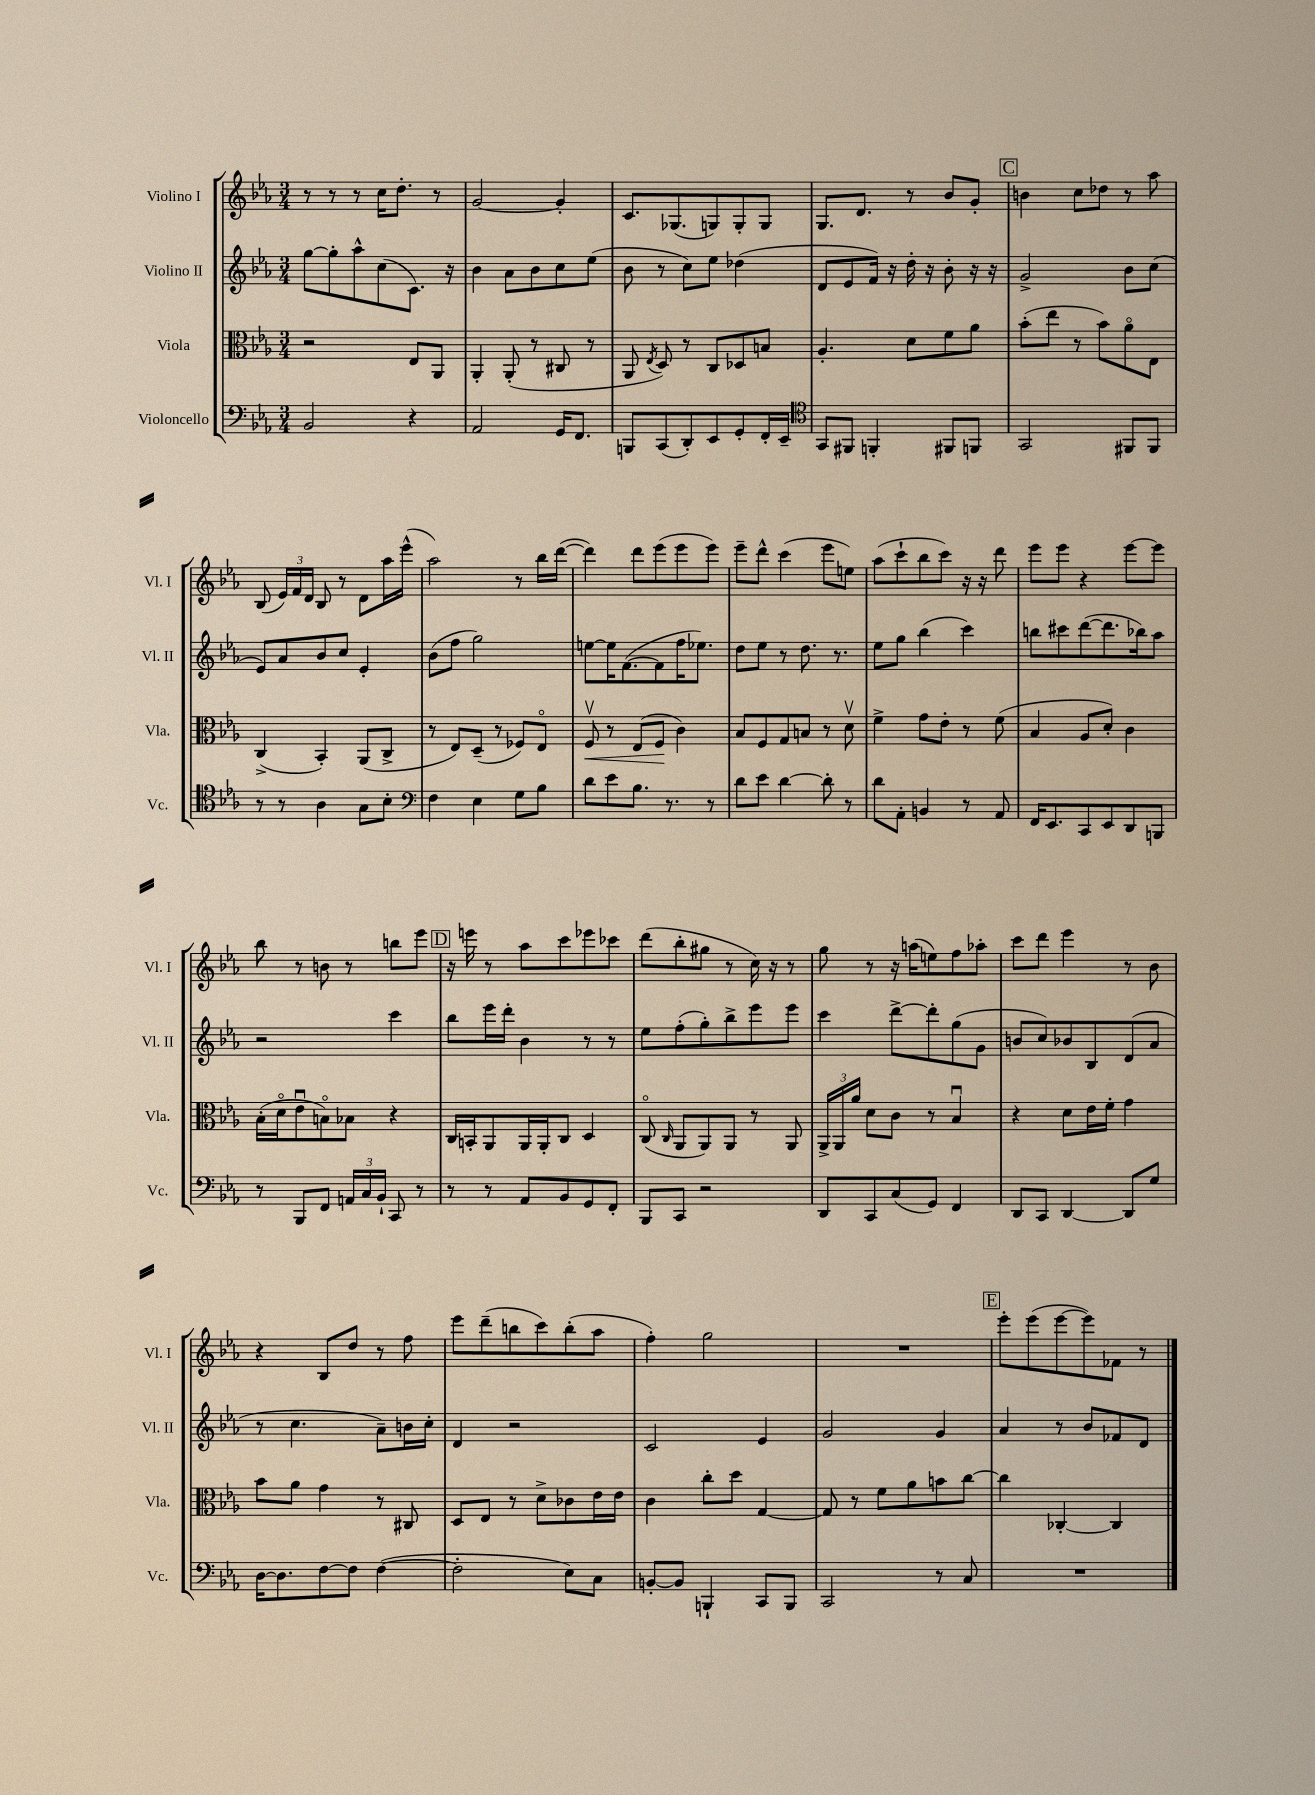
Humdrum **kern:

**kern	**kern	**kern	**kern
*staff4	*staff3	*staff2	*staff1
*clefF4	*clefC3	*clefG2	*clefG2
*k[b-e-a-]	*k[b-e-a-]	*k[b-e-a-]	*k[b-e-a-]
*M3/4	*M3/4	*M3/4	*M3/4
2BB-	2r	[8gg	8r
.	.	8gg']	8r
.	.	8aa-^^	8r
.	.	(8cc	16cc
.	.	.	8.dd'
4r	8E-	8.c)	.
.	8AA-	.	8r
.	.	16r	.
=	=	=	=
2AA-	4AA-'	4b-	[2g
.	(8AA-'	8a-	.
.	8r	8b-	.
16GG	8C#	8cc	4g']
8.FF	.	.	.
.	8r	(8ee-	.
=	=	=	=
8BBB	8AA-	8b-	8.c
.	8qE-	.	.
(8CC	8D)	8r	.
.	.	.	(8.G-
8DD')	8r	8cc)	.
8EE-	8C	8ee-	8G)
8GG'	8D-	(4dd-	8G'
16FF'	8B	.	8G
16EE-~	.	.	.
=	=	=	=
*clefC4	*	*	*
8GG	4.A-'	8d	8.G
8FF#	.	8e-	.
.	.	.	8.d
4FF'	.	16f)	.
.	.	16r	.
.	8d	16dd'	8r
.	.	16r	.
8FF#	8f	8b-'	8b-
8FF	8a-	16r	8g'
.	.	16r	.
=	=	=	=
2GG	(8b-'	2g^	4b
.	8ee-	.	.
.	8r	.	8cc
.	8b-)	.	8dd-
8FF#	8a-o	8b-	8r
8FF#	8E-	(8cc	8aa-
=	=	=	=
8r	(4C^	8e-)	(8B-
8r	.	8a-	24e-)
.	.	.	24f
.	.	.	24d
4A-	4BB-')	8b-	8B-
.	.	8cc	8r
8G	(8AA-	4e-'	8d
8B-'	8C^	.	16aa-
.	.	.	(16eee-^^
=	=	=	=
*clefF4	*	*	*
4F	8r	(8b-	2aa-)
.	8E-)	8ff	.
4E-	(8D~	2gg)	.
.	8r	.	.
8G	8F-)	.	8r
8B-	8E-o	.	16bb-
.	.	.	([16ddd
=	=	=	=
8d	8Fv	[8ee	4ddd])
8e-	8r	16ee]	.
.	.	([8.f	.
8.B-	(8E-	.	8ddd
.	8F	8f]	(8eee-
8.r	.	.	.
.	4c)	16ff	8eee-
.	.	8.ee-)	.
8r	.	.	8eee-)
=	=	=	=
8d	8B-	8dd	8eee-~
8e-	8F	8ee-	8ddd^^
[4d	8G	8r	(4ccc
.	8B	8.dd	.
8d']	8r	.	8eee-
.	.	8.r	.
8r	8dv	.	8ee)
=	=	=	=
8d	4f^	8ee-	(8aa-
8AA-'	.	8gg	8ccc`
4BB	8g	(4bb-	8bb-
.	8e-'	.	8ccc)
8r	8r	4ccc)	16r
.	.	.	16r
8AA-	(8f	.	8ddd
=	=	=	=
16FF	4B-	8bb	8eee-
8.EE-	.	.	.
.	.	8ccc#	8eee-
8CC	8A-	([8ddd	4r
8EE-	8d')	8.ddd]	.
8DD	4c	.	[8eee-
.	.	16bb-)	.
8BBB	.	8aa-	8eee-]
=	=	=	=
8r	(16B-'	2r	8bb-
.	16do	.	.
8BBB-	8e-u	.	8r
8FF	8Bo)	.	8b
24AA	8B-	.	8r
24C	.	.	.
24BB-`	.	.	.
8CC	4r	4ccc	8bb
8r	.	.	8eee-
=	=	=	=
8r	16C	8bb-	16r
.	16BB'	.	16eee
8r	8AA-	16eee-	8r
.	.	16ddd'	.
8AA-	16AA-	4b-	8aa-
.	16AA-'	.	.
8BB-	8C	.	8ccc
8GG	4D	8r	8eee-
8FF'	.	8r	8ccc-
=	=	=	=
8BBB-	(8Co	8ee-	(8ddd
.	16qqC	.	.
8CC	8AA-	(8ff'	8bb-'
2r	8AA-)	8gg')	8gg#
.	8AA-	8bb-^	8r
.	8r	8eee-	16cc)
.	.	.	16r
.	8AA-	8eee-	8r
=	=	=	=
8DD	24AA-^	4ccc	8gg
.	24AA-	.	.
.	24a-	.	.
8CC	8d	.	8r
(8C	8c	[8ddd^	16r
.	.	.	(16aa
8GG)	8r	8ddd']	8ee)
4FF	4B-u	(8gg	8ff
.	.	8g	8aa-'
=	=	=	=
8DD	4r	8b	8ccc
8CC	.	8cc)	8ddd
[4DD	8d	8b-	4eee-
.	16e-	8B-	.
.	16f'	.	.
8DD]	4g	(8d	8r
8G	.	8a-	8b-
=	=	=	=
[16D	8b-	8r	4r
8.D]	.	.	.
.	8a-	4.cc	.
[8F	4g	.	8B-
8F]	.	.	8dd
([4F	8r	8a-~)	8r
.	8C#	16b	8ff
.	.	16cc'	.
=	=	=	=
2F']	8D	4d	8eee-
.	8E-	.	(8ddd~
.	8r	2r	8bb
.	8d^	.	8ccc)
8E-)	8c-	.	(8bb'
8C	16e-	.	8aa-
.	16e-	.	.
=	=	=	=
[8BB'	4c	2c	4ff')
8BB]	.	.	.
4BBB`	8cc'	.	2gg
.	8dd	.	.
8CC	[4G	4e-	.
8BBB	.	.	.
=	=	=	=
2CC	8G]	2g	2.r
.	8r	.	.
.	8f	.	.
.	8a-	.	.
8r	8b	4g	.
8C	[8cc	.	.
=	=	=	=
2.r	4cc]	4a-	8eee-'
.	.	.	(8eee-
.	[4C-'	8r	[8eee-
.	.	8b-	8eee-])
.	4C-]	8f-	8f-
.	.	8d	8r
==	==	==	==
*-	*-	*-	*-
